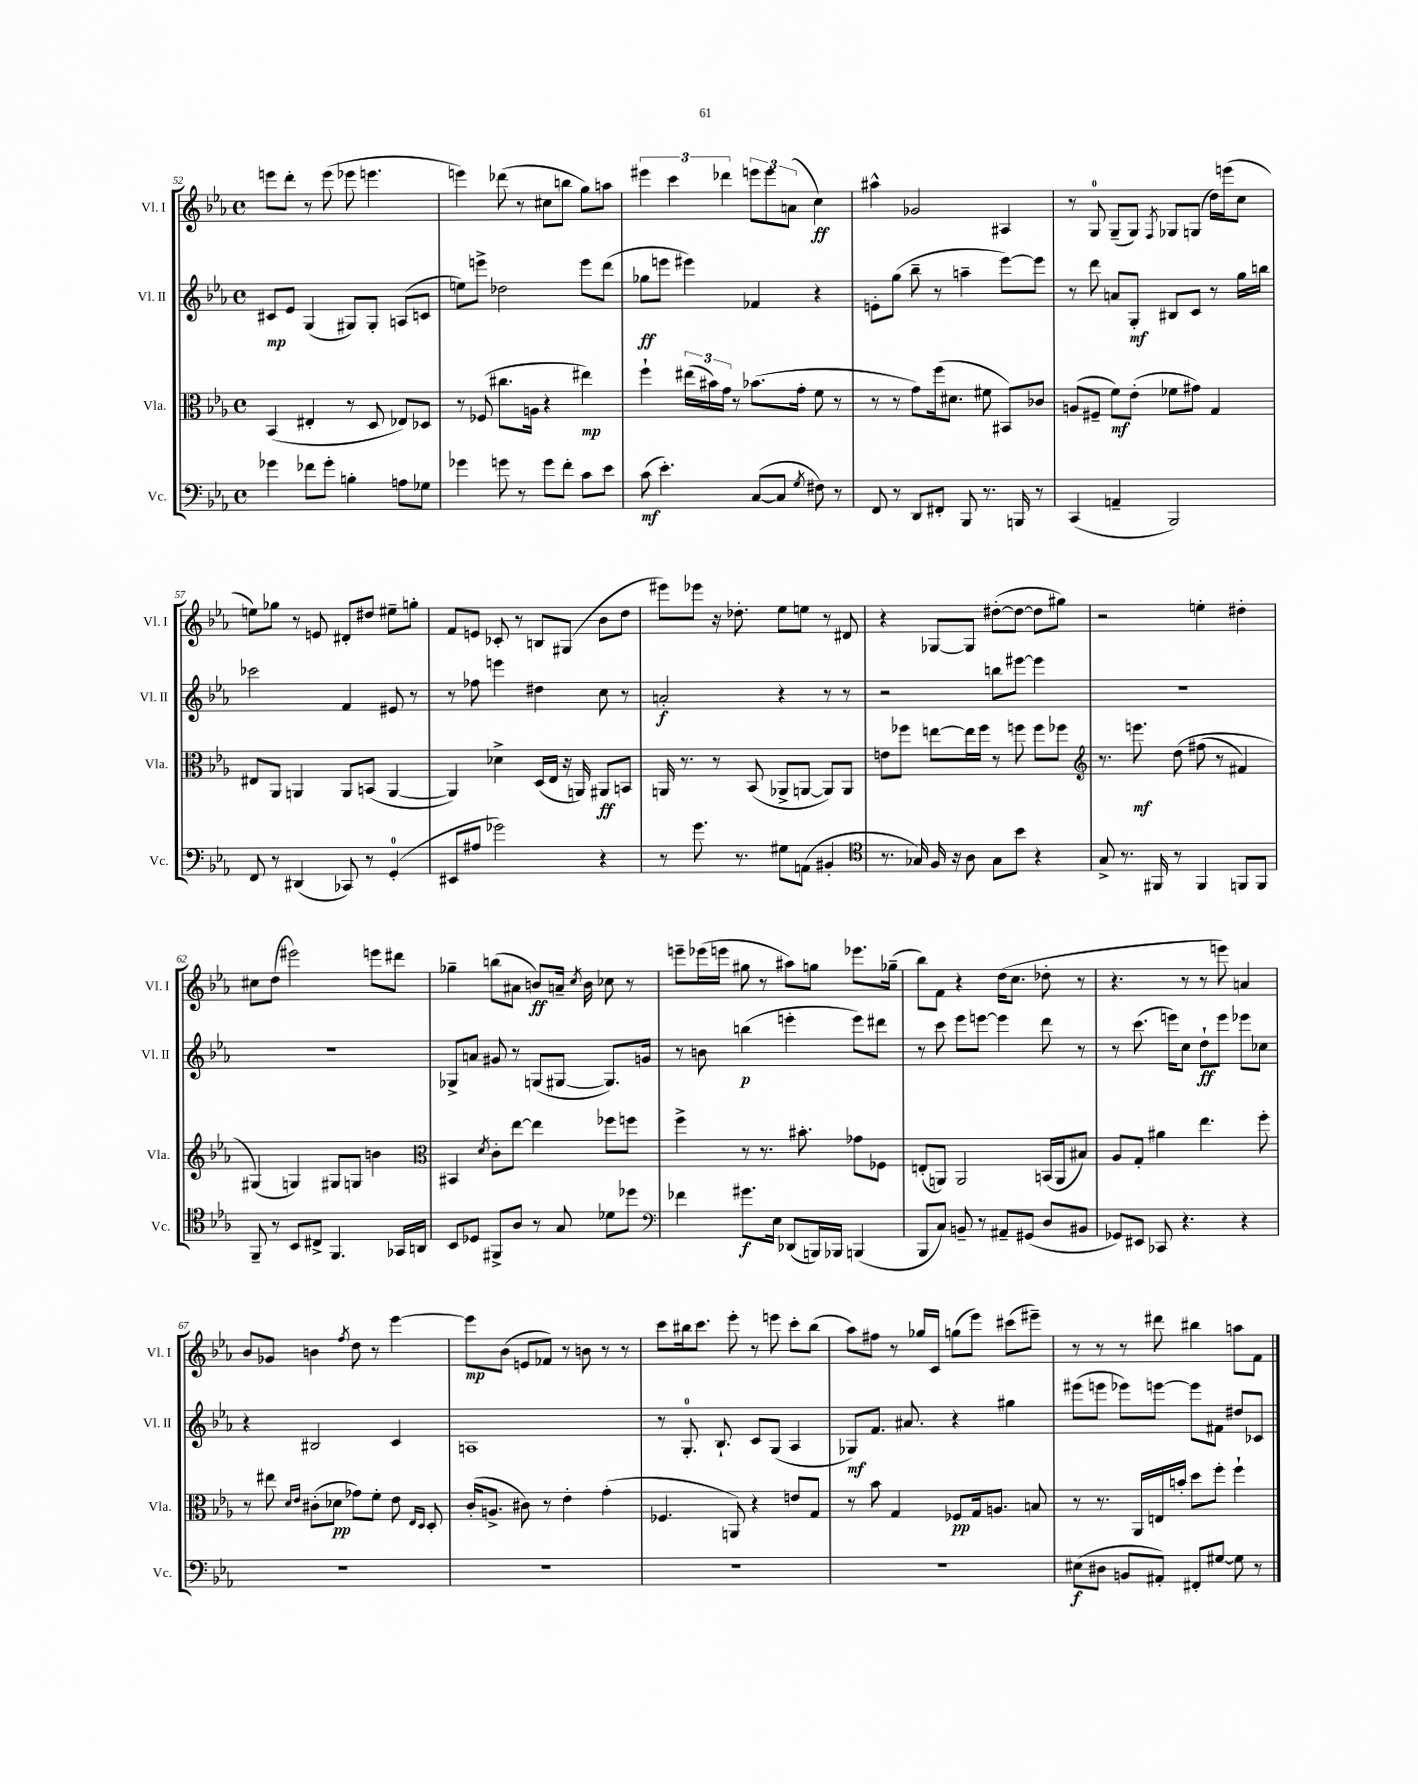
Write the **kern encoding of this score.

**kern	**kern	**kern	**kern
*staff4	*staff3	*staff2	*staff1
*clefF4	*clefC3	*clefG2	*clefG2
*k[b-e-a-]	*k[b-e-a-]	*k[b-e-a-]	*k[b-e-a-]
*M4/4	*M4/4	*M4/4	*M4/4
*met(c)	*met(c)	*met(c)	*met(c)
4g-\	(4BB-/	8c#/L	8eee\L
.	.	8e-/J	8ddd'\J
8f-\L	4E#'/	(4G/	8r
8g-'\J	.	.	(8eee\
4B'\	8r	8G#/L)	8eee-\
.	8D/	8G#'/J	4.eee\
8A\L	8E-/L)	(8A/L	.
8G-\J	8D-/J	8c/J	.
=	=	=	=
4g-\	8r	8ee\L)	4eee\)
.	(8F-/	8eee^\J	.
8g\	8.cc#\L	2dd-\	(8ddd-\
8r	.	.	8r
.	16A\Jk	.	.
8g\L	4r	.	8cc#\L
8f'\J	.	.	8bb\J
8c\L	4ee#\)	8eee\L	8gg\L)
8e-\J	.	(8ddd\J	8aa\J
=	=	=	=
(8c\	4ff`\	8gg-\L	6eee#\
4.e-'\)	.	8eee\J	.
.	.	.	6ccc\
.	(24ee#\LL	4eee#\)	.
.	24b#\)	.	.
.	24g\JJ	.	6ddd-\
.	8r	.	.
([8C/L	(8.b-\L	4f-/	12eee\L
.	.	.	12eee\
8C/]J	.	.	.
.	.	.	(12a\J
.	16g'\Jk	.	.
8qG/	.	.	.
8F#\)	8f\	4r	4cc\)
8r	8r	.	.
=	=	=	=
8FF/	8r	8e'\L	4aa#^^\
8r	8r	(8gg\J	.
8DD/L	8g\L)	8bb-~\	2g-/
8FF#'/J	(16ff\k	8r	.
.	8.d#\J	.	.
8BBB-/	.	4aa~\	.
8.r	8f#\	.	.
.	8BB#/L)	[8eee-\L)	4A#/
16BBB/	.	.	.
8r	8c-/J	8eee-\]J	.
=	=	=	=
(4CC/	(8A/L	8r	8r
.	8F#~/J	8ddd\	8G/
4AA~/	8f\L)	8a/L	(8G~/L
.	(8e-'\J	8G'/J	8G/J)
.	.	.	8qF/
2BBB-/)	8f-\L	8B#/L	8G-/L
.	8g#\J)	8c/J	(8G/J
.	4G/	8r	16dd\LL)
.	.	.	(16eee\J
.	.	16gg\LL	8cc\J
.	.	16bb\JJ	.
=	=	=	=
8FF/	8E#/L	2ccc-\	8ee\L)
8r	8AA-/J	.	8gg-\J
(4DD#/	4AA/	.	8r
.	.	.	8e/
8CC-/)	8AA/L	4f/	8d#'/L
8r	(8BB/J	.	8dd#/J
(4GG'/	[4AA/	8e#/	8ee#~\L
.	.	8r	8gg'\J
=	=	=	=
8EE#/L	4AA/])	8r	8f/L
8A#/J	.	8ff-\	8e/J
2g-\)	4d-^\	4eee\	8c-'/
.	.	.	8r
.	(16D/LL	4dd#\	8B/L
.	16E-/JJ	.	.
.	16r	.	(8G#/J
.	16AA/)	.	.
4r	8AA#/L	8cc\	8b-\L
.	8BB/J	8r	8dd\J
=	=	=	=
8r	16AA/	2a'/	8eee#\L)
.	8.r	.	.
8.g\	.	.	8eee-\J
.	8r	.	16r
8.r	.	.	8.dd-'\
.	(8BB-/	.	.
8G#\L	8AA-^/L	4r	8ee-\L
(8AA\J	[8AA/J	.	8ee\J
4BB#'/	8AA/]L)	8r	8r
.	8AA/J	8r	8d#/
=	=	=	=
*clefC4	*	*	*
8.r	8e\L	2r	4r
.	8ff-\J	.	.
16G-/)	.	.	.
16F/	[8ee\L	.	[8G-/L
16r	.	.	.
8A-\	16ee\]L	.	8G-/]J
.	16ff-\JJ	.	.
8G-\L	8r	8bb\L	([8dd#'\L
8b-\J	8ff\	[8eee#\J	8dd#\_J
4r	8ff\L	4eee#\]	8dd#\]L
.	8ff-\J	.	8gg#\J)
=	=	=	=
*	*clefG2	*	*
8G^/	8.r	1r	2r
8.r	.	.	.
.	8.eee\	.	.
16FF#/	.	.	.
8r	&(8dd\	.	.
4FF#/	(8ff#\	.	4ee'\
.	8r	.	.
8FF/L	4f#/)	.	4dd#'\
8FF/J	.	.	.
=	=	=	=
8FF~/	(4G#/&)	1r	8cc#\L
8r	.	.	(8dd\J
8BB-/L	4G/)	.	2eee#\)
8C#^/J	.	.	.
4.FF/	8G#/L	.	.
.	8G/J	.	.
.	4b\	.	8eee\L
16GG-/LL	.	.	8ddd#\J
16AA/JJ	.	.	.
=	=	=	=
*	*clefC3	*	*
8BB-/L	4BB#/	8G-^/L	4gg-~\
8D-/J	.	8a/J	.
.	8qd/	.	.
8FF#^/L	8c'\L	8g#/	(8bb\L
8A-/J	[8ee-\J	8r	8a#\J
8r	4ee-\]	(8G/L	8b/L)
8G/	.	[8G#/J	16a~/Jk
.	.	.	8qcc/
.	.	.	16b\
8d-\L	8ff-\L	8.G#/]L)	8cc-\
8dd-\J	8ff\J	.	8r
.	.	16g/Jk	.
=	=	=	=
*clefF4	*	*	*
4f-\	4ff^\	8r	8eee~\L
.	.	8b\	(16eee-\L
.	.	.	16eee\JJ
8.g#\L	8r	(4bb\	8gg#\
.	8.r	.	8r
16E-\Jk	.	.	.
(8DD-/L	.	4eee'\	8aa#\L)
.	8.b#'\	.	.
16BBB/L)	.	.	8gg\J
16BBB-/JJ	.	.	.
(4BBB/	8g-\L	8eee\L)	8.eee-\L
.	8F-\J	8ddd#\J	.
.	.	.	(16gg-~\Jk
=	=	=	=
8BBB-/L	(8E'/L	8r	8bb-\L)
8C/J)	8AA/J)	8ccc\	8f\J
8BB~/	2AA/	8eee-\L	4r
8r	.	[8eee\J	.
8AA#~/L	.	4eee\]	(16dd\LK
.	.	.	8.cc\J
(8GG#/J	.	.	.
8D/L	(16BB/LL	8ddd\	8dd-'\
.	16AA/J	.	.
8BB#/J	8B#/J)	8r	8r
=	=	=	=
8GG-/L)	8A-/L	8r	4.r
8EE#/J	8G'/J	(8.ccc\	.
8CC-/	4a#\	.	.
.	.	16eee\LK)	.
4.r	.	8cc\J	8r
.	4.ee-\	8dd`\L	8r
.	.	8eee\J	8eee\)
4r	.	8eee-\L	4a/
.	8ff'\	8cc-\J	.
=	=	=	=
1r	8r	4r	8b-/L
.	8ee#\	.	8g-/J
.	16qqd/LL	.	.
.	16qqe-/JJ	.	.
.	(8c#'\L	2B#/	4b\
.	8d-\J	.	.
.	.	.	8qff/
.	8g-\L)	.	8dd\
.	8f'\J	.	8r
.	8e-\	4c/	[4eee-\
.	16qqE-/LL	.	.
.	16qqD/JJ	.	.
.	8D'/	.	.
=	=	=	=
1r	(16c'/LK	1A	8eee-\]L
.	8.A^/J	.	.
.	.	.	(8b-\J
.	8c#\)	.	8e/L
.	8r	.	8f-/J)
.	4e-'\	.	8r
.	.	.	8b\
.	(4g'\	.	8r
.	.	.	8r
=	=	=	=
1r	4.F-/	8r	8ccc\L
.	.	8.G'/	16bb#\k
.	.	.	8.ccc\J
.	.	8.B-`/	.
.	8AA/)	.	8eee-'\
.	4r	8c/L	8r
.	.	(8G/J	8eee\
.	8e/L	4A-/	8ccc'\L
.	8G/J	.	(8bb#\J
=	=	=	=
1r	8r	8G-/L)	8aa-\L)
.	8b-\	8.f/J	8ff#\J
.	4G/	.	8r
.	.	8.a#/	.
.	.	.	16gg-/LL
.	.	.	16c/JJ
.	8F-/L	4r	(8gg\L
.	16G/k	.	8eee-\J)
.	8.A/J	.	.
.	.	4gg#\	(8ccc#\L
.	8B/	.	8eee#~\J)
=	=	=	=
(8E#\L	8r	(8eee#\L	8r
8D#\J	8.r	8eee\J	8r
8BB/L	.	8eee-\L)	8r
.	16AA-/LL	.	.
8AA#'/J)	16E/	[8eee\J	8ddd#\
.	16b'/JJ	.	.
8FF#'/L	8dd\L	8eee\]L	4bb#\
[8G#/J	8ff'\J	8f#\J	.
8G#\]	4ff`\	8dd#/L	8aa\L
8r	.	8c-/J	8f\J
==	==	==	==
*-	*-	*-	*-
